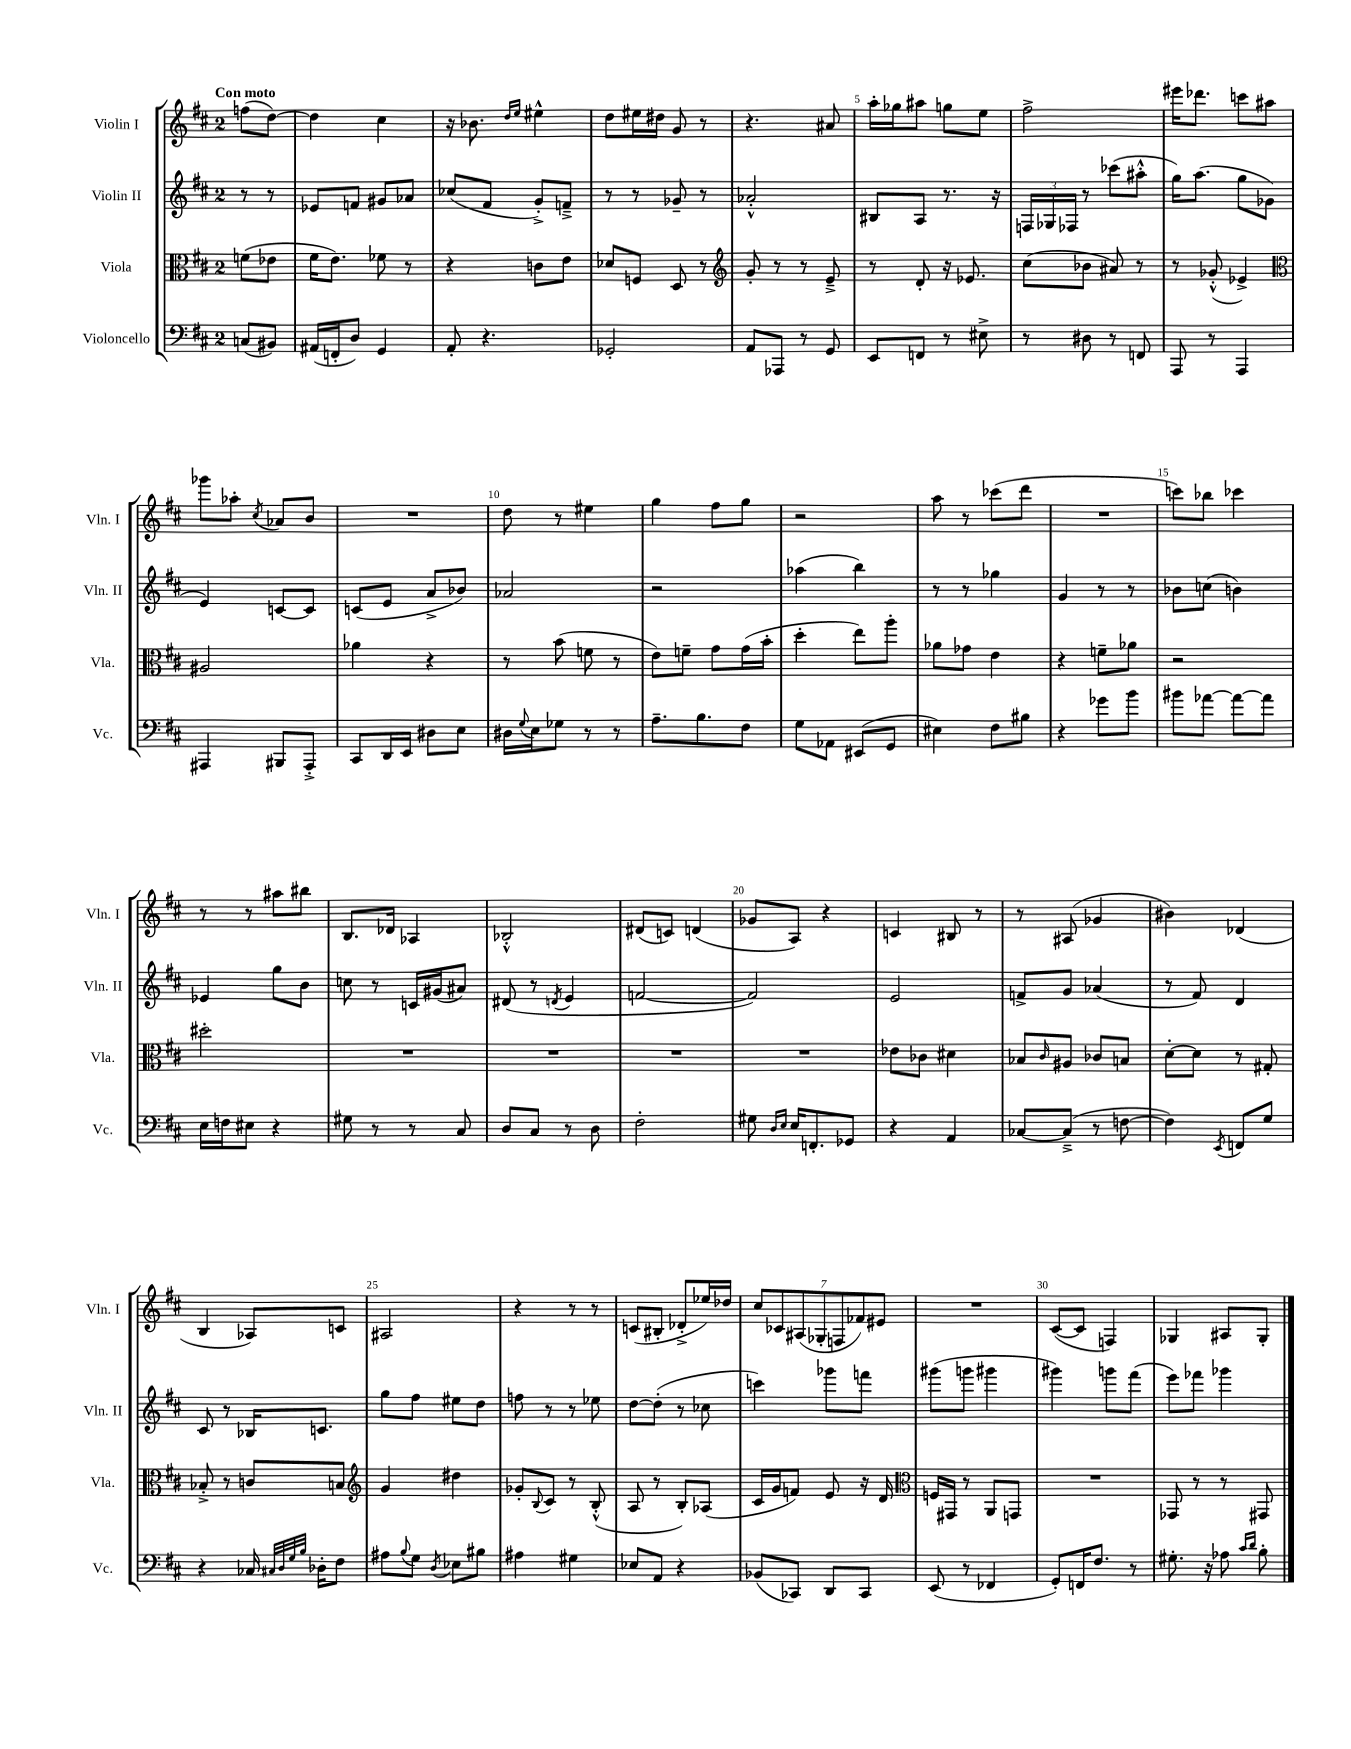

**kern	**kern	**kern	**kern
*part4	*part3	*part2	*part1
*staff4	*staff3	*staff2	*staff1
*I"Violoncello	*I"Viola	*I"Violin II	*I"Violin I
*I'Vc.	*I'Vla.	*I'Vln. II	*I'Vln. I
*clefF4	*clefC3	*clefG2	*clefG2
*k[f#c#]	*k[f#c#]	*k[f#c#]	*k[f#c#]
*M2/4	*M2/4	*M2/4	*M2/4
=	=	=	=
!	!	!	!LO:TX:a:B:t=Con moto
(8Cn/L	(8fn\L	8r	(8ffn\L
8BB#X/J)	8e-X\J	8r	[8dd\J)
=1	=1	=1	=1
(16AA#X/LL	16f#\KL	8e-X/L	4dd\]
16FFn'/J	8.e\J)	.	.
8D/J)	.	8fn/J	.
4GG/	8f-X\	8g#X/L	4cc#\
.	8r	8a-X/J	.
=2	=2	=2	=2
8AA'/	4r	(8cc-X/L	16r
.	.	.	8.b-X\
4.r	.	8f#/J	.
.	.	.	16qqdd/LL
.	.	.	16qqee/JJ
.	8cn\L	8g'^/L)	4ee#X^^\
.	8e\J	8fn~^/J	.
=3	=3	=3	=3
2GG-X'/	8d-X/L	8r	8dd\L
.	8Fn/J	8r	16ee#X\L
.	.	.	16dd#X\JJ
.	8D/	8g-X~/	8g/
.	8r	8r	8r
=4	=4	=4	=4
*	*clefG2	*	*
8AA/L	8g'/	2a-X'^^/	4.r
8AAA-X/J	8r	.	.
8r	8r	.	.
8GG/	8e~^/	.	8a#X/
=5	=5	=5	=5
8EE/L	8r	8B#X/L	16aa'\LL
.	.	.	16gg-X\J
8FFn/J	8d'/	8A/J	8aa#X\J
8r	16r	8.r	8ggn\L
.	8.e-X/	.	.
8E#X^\	.	.	8ee\J
.	.	16r	.
=6	=6	=6	=6
8r	(8cc#\L	24Fn/LL	2ff#^\
.	.	24G-X/	.
.	.	24F-X/JJ	.
8D#X\	8b-X\J	8r	.
8r	8a#X/)	(8ccc-X\L	.
8FFn/	8r	8aa#X'^^\J	.
=7	=7	=7	=7
8AAA/	8r	16gg\KL)	16eee#X\KL
.	.	(8.aa\J	8.ddd-X\J
8r	(8g-X'^^/	.	.
4AAA/	4e-X^/)	8gg\L	8cccn\L
.	.	8g-X\J	8aa#X\J
!!LO:LB:g=z
=8	=8	=8	=8
*	*clefC3	*	*
4AAA#X/	2A#X/	4e/)	8ggg-X\L
.	.	.	8aa-X'\J
.	.	.	8qcc#/
8BBB#X/L	.	[8cn/L	8a-X/L
8AAA#'^/J	.	8c/J]	8b/J
=9	=9	=9	=9
8CC#/L	4a-X\	(8cn/L	2r
16DD/L	.	8e/J	.
16EE/JJ	.	.	.
8D#X\L	4r	8a^/L	.
8E\J	.	8b-X/J)	.
=10	=10	=10	=10
16D#X\LL	8r	2a-X/	8dd\
8qqG/	.	.	.
16E\J	.	.	.
8G-X\J	(8b\	.	8r
8r	8fn\	.	4ee#X\
8r	8r	.	.
=11	=11	=11	=11
8.A~\L	8e\L)	2r	4gg\
.	8fn~\J	.	.
8.B\	.	.	.
.	8g\L	.	8ff#\L
8F#\J	(16g\L	.	8gg\J
.	16b'\JJ	.	.
=12	=12	=12	=12
8G\L	4dd'\	(4aa-X\	2r
8AA-X\J	.	.	.
(8EE#X/L	8ee\L)	4bb\)	.
8GG/J	8aa'\J	.	.
=13	=13	=13	=13
4E#X\)	8a-X\L	8r	8aa\
.	8g-X\J	8r	8r
8F#\L	4e\	4gg-X\	(8ccc-X\L
8B#X\J	.	.	8ddd\J
=14	=14	=14	=14
4r	4r	4g/	2r
8g-X\L	8fn~\L	8r	.
8b\J	8a-X\J	8r	.
=15	=15	=15	=15
8b#X\L	2r	8b-X\L	8cccn\L)
[8a-X\J	.	(8ccn\J	8bb-X\J
8a-\L_	.	4bn\)	4ccc-X\
8a-\J]	.	.	.
!!LO:LB:g=z
=16	=16	=16	=16
16E\LL	2dd#X'\	4e-X/	8r
16Fn\J	.	.	.
8E#X\J	.	.	8r
4r	.	8gg\L	8aa#X\L
.	.	8b\J	8bb#X\J
=17	=17	=17	=17
8G#X\	2r	8ccn\	8.B/L
8r	.	8r	.
.	.	.	16d-X/Jk
8r	.	16cn/LL	4A-X/
.	.	(16g#X/J	.
8C#/	.	8a#X/J)	.
=18	=18	=18	=18
8D/L	2r	(8d#X/	2B-X'^^/
8C#/J	.	8r	.
.	.	8qdn/	.
8r	.	4e/	.
8D\	.	.	.
=19	=19	=19	=19
2F#'\	2r	[2fn/	(8d#X/L
.	.	.	8cn/J)
.	.	.	(4dn/
=20	=20	=20	=20
8G#X\	2r	2f/])	8g-X/L
16qqD/LL	.	.	.
16qqE/JJ	.	.	.
16E/KL	.	.	8A/J)
8.FFn'/	.	.	.
.	.	.	4r
8GG-X/J	.	.	.
=21	=21	=21	=21
4r	8e-X\L	2e/	4cn/
.	8c-X\J	.	.
4AA/	4d#X\	.	8B#X/
.	.	.	8r
=22	=22	=22	=22
[8C-X/L	8B-X/L	8fn^/L	8r
.	16qqc#/	.	.
(8C-~^/J]	8A#X/J	8g/J	(8A#X/
8r	8c-X/L	(4a-X/	4g-X/
[8Fn\	8Bn/J	.	.
=23	=23	=23	=23
4F\])	[8d'\L	8r	4b#X\)
.	8d\J]	8f#/)	.
8qEE/	.	.	.
8FFn/L	8r	4d/	(4d-X/
8G/J	8G#X'/	.	.
!!LO:LB:g=z
=24	=24	=24	=24
4r	8B-X'^/	8c#/	4B/
.	8r	8r	.
16C-X/	8cn/L	16B-X/KL	8A-X/L)
32qqC#X/LLL	.	.	.
32qqD/	.	.	.
32qqG/	.	.	.
32qqB/JJJ	.	.	.
16D-X'\KL	.	8.cn/J	.
8F#\J	8Bn/J	.	8cn/J
=25	=25	=25	=25
*	*clefG2	*	*
8A#X\L	4g/	8gg\L	2A#X/
8qqB/	.	.	.
8G\J	.	8ff#\J	.
8qD/	.	.	.
8E-X\L	4dd#X\	8ee#X\L	.
8B#X\J	.	8dd\J	.
=26	=26	=26	=26
4A#X\	8g-X'/L	8ffn\	4r
.	8qqB/	.	.
.	8c#/J	8r	.
4G#X\	8r	8r	8r
.	(8B'^^/	8ee-X\	8r
=27	=27	=27	=27
8E-X/L	8A/	[8dd\L	(8cn/L
8AA/J	8r	(8dd'\J]	8B#X'/J
4r	8B'/L)	8r	8d-X'^/L
.	(8A-X/J	8cc-X\	16ee-X/L)
.	.	.	16dd-X/JJ
=28	=28	=28	=28
(8BB-X/L	16c#/LL	4cccn\)	14cc#/L
.	16g/J	.	.
.	.	.	14c-X/
8CC-X/J)	8fn/J)	.	.
.	.	.	(14A#X/
.	.	.	14G-X'/
8DD/L	8e/	8ggg-X\L	.
.	.	.	14Fn/
.	.	.	14f-X/)
8CC-/J	16r	8fffn\J	.
.	.	.	14e#X/J
.	16d/	.	.
=29	=29	=29	=29
*	*clefC3	*	*
(8EE/	16Fn/LL	(8ggg#X\L	2r
.	16GG#X/JJ	.	.
8r	8r	8gggn\J	.
4FF-X/	8AA/L	4ggg#X\	.
.	8GGn/J	.	.
=30	=30	=30	=30
8GG'/L)	2r	4ggg#X\)	([8c#/L
16FFn/K	.	.	8c#/J]
8.F#/J	.	.	.
.	.	8gggn\L	4Fn/)
8r	.	(8fff#\J	.
=31	=31	=31	=31
8.G#X'\	8GG-X/	8eee\L)	4G-X/
.	8r	8fff-X\J	.
16r	.	.	.
8A-X\	8r	4ggg-X\	8A#X/L
16qqc#/LL	.	.	.
16qqd/JJ	.	.	.
8B'\	8GG#X/	.	8G-'/J
==	==	==	==
*-	*-	*-	*-
